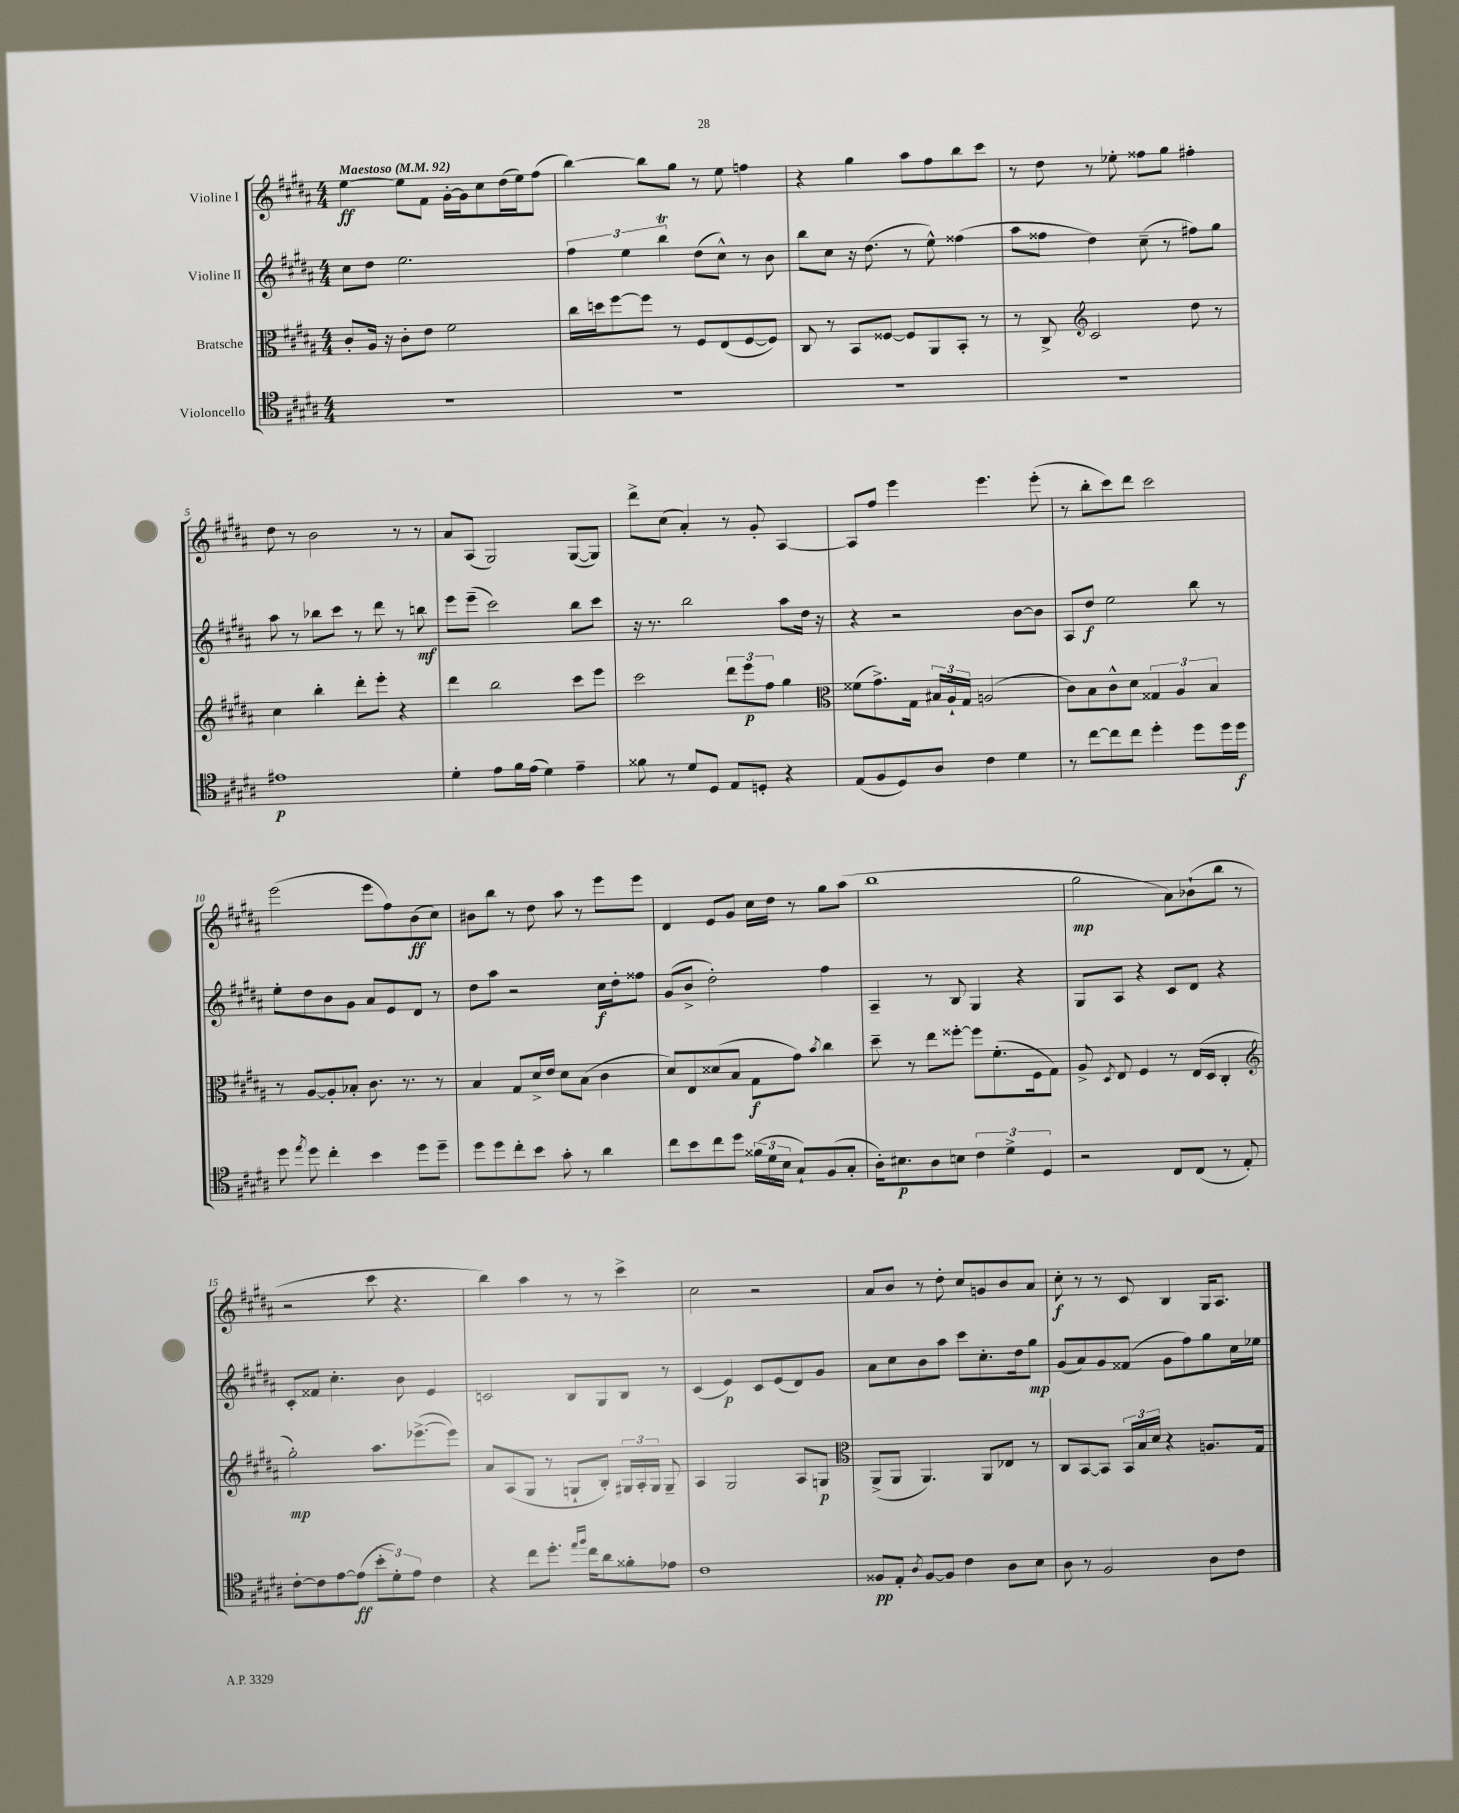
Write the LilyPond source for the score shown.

<<
\new StaffGroup <<
\new Staff = "s0" \with { instrumentName = "Violine I" } {
    \clef treble \key b \major \numericTimeSignature \time 4/4 \tempo "Maestoso" 4 = 92
    \autoBeamOff e''4~\ff e''8[ fis'8] gis'16[~-. gis'16 cis''8 dis''16( e''16) fis''8]( |
    b''4~) b''8[ gis''8] r8 e''8 f''4 |
    r4 gis''4 ais''8[ fis''8 b''8 cis'''8] |
    r8 dis''8 r8 ees''8-. fisis''8[ gis''8] fis''4-. |
    dis''8 r8 b'2 r8 r8 |
    ais'8[ ais8]( gis2) gis8[~( gis8]) |
    dis'''8[-> cis''8]( ais'4-.) r8 gis'8-. ais4~ |
    ais8[ fis''8] e'''4 e'''4. e'''8-.( |
    r8 b''8[-. cis'''8) dis'''8] cis'''2 |
    e'''2( e'''8[ fis''8) b'8\ff( cis''8]) |
    bis'8[ b''8] r8 dis''8 ais''8 r8 e'''8[ e'''8] |
    dis'4 e'8[ gis'8] cis''16[ dis''16] r8 gis''8[ ais''8]( |
    b''1 |
    gis''2\mp ais'8[) bes'8-!( b''8] r8 |
    r2 cis'''8 r4. |
    b''4) ais''4 r8 r8 cis'''4-> |
    cis''2 r2 |
    ais'8[ b'8] r8 dis''8-. cis''8[ g'8 b'8 ais'8] |
    cis''8-.\f r8 r8 cis'8 b4 gis16[ ais8.] \bar "|." |
}
\new Staff = "s1" \with { instrumentName = "Violine II" } {
    \clef treble \key b \major \numericTimeSignature \time 4/4
    \autoBeamOff cis''8[ dis''8] e''2. |
    \tuplet 3/2 { fis''4 e''4 b''4\trill } dis''8[( cis''8]-^) r8 b'8 |
    b''8[ cis''8] r16 dis''8.( r8 e''8-^) fisis''4( |
    ais''8[ fisis''8] dis''4) cis''8--( r8 fis''8[) gis''8] |
    ais''8 r8 bes''8[ cis'''8] r8 dis'''8 r8 b''8\mf |
    e'''8[ e'''8]--( cis'''2) b''8[ cis'''8] |
    r16 r8. b''2 ais''8[ dis''16] r16 |
    r4 r2 b'8[~ b'8] |
    ais8[ dis''8]\f e''2 b''8 r8 |
    e''8[-. dis''8 b'8 gis'8] ais'8[ e'8 dis'8] r8 |
    dis''8[ ais''8] r2 cis''16[\f dis''16-. fisis''8] |
    gis'8[( b'8]-> dis''2-.) fis''4 |
    ais4-- r8 b8 gis4 r4 |
    gis8[ ais8] r4 cis'8[ dis'8] r4 |
    cis'8[-. fisis'8] cis''4.-. b'8 e'4 |
    c'2 b8[ gis8 b8] r8 |
    cis'4( e'4\p) cis'8[ e'8( dis'8) gis'8] |
    ais'8[ cis''8 b'8 ais''8] cis'''8[ cis''8.-. dis''16 gis''8]\mp |
    gis'8[( ais'8) gis'8 fisis'8]( gis'8[ fis''8) gis''8 cis''16 ees''16] \bar "|." |
}
\new Staff = "s2" \with { instrumentName = "Bratsche" } {
    \clef alto \key b \major \numericTimeSignature \time 4/4
    \autoBeamOff cis'8[-. ais16] r16 cis'8[-. e'8] fis'2 |
    cis''16[ d''16 fis''8~ fis''8] r8 fis8[ e8( fis8~ fis8]) |
    cis8 r8 b,8[ fisis8]~ fisis8[ ais,8 b,8]-. r8 |
    r8 cis8-> \clef treble cis'2 dis''8 r8 |
    cis''4 b''4-. dis'''8[-. e'''8]-. r4 |
    dis'''4 b''2 cis'''8[ e'''8] |
    cis'''2 \tuplet 3/2 { dis'''8[ e'''8\p fis''8] } gis''4 |
    \clef alto fisis'8[( gis'8.->) gis16] \tuplet 3/2 { bis16[ ais16-! gis16] } a2( |
    cis'8[) b8 cis'8-^ dis'8] \tuplet 3/2 { gisis4 ais4 b4 } |
    r8 ais8[~ ais8-. bes8]-. cis'8. r8. r8 |
    b4 gis8[ dis'16-> e'16] dis'8[ b8]( cis'4 |
    dis'8[) e8 disis'8( b8] gis8[\f gis'8]) \acciaccatura { b'8 } cis''4 |
    dis''8-- r8 e''8[ fisis''8]~-. fisis''8[ fis'8.-.( fis16 gis8]) |
    ais8-> \acciaccatura { dis8 } e8 fis4 r8 e16[( dis16] cis4-. |
    \clef treble gis''2-.\mp) ais''8.[ ees'''8.~->( ees'''8]) |
    ais'8[ ais8( gis8] r8 g8[-! b8]-.) \tuplet 3/2 { gis16[ ais16-. gis16] } gis8-- |
    ais4 gis2 ais8[ g8]\p |
    \clef alto ais,8[->( ais,8] ais,4.) ais,8[ ees8] r8 |
    cis8[ b,8~ b,8] \tuplet 3/2 { b,16[ b16 dis'16] } r4 a8.[ gis16] \bar "|." |
}
\new Staff = "s3" \with { instrumentName = "Violoncello" } {
    \clef tenor \key b \major \numericTimeSignature \time 4/4
    \autoBeamOff R1 |
    R1 |
    R1 |
    R1 |
    eis'1\p |
    dis'4-. e'8[ fis'16 e'16]( dis'4) e'4-- |
    fisis'8 r8 dis'8[ dis8] e8[ d8]-. r4 |
    e8[( fis8 dis8) ais8] cis'4 dis'4 |
    r8 cis''8[~ cis''8 cis''8] dis''4-. dis''8[ dis''16 dis''16]\f |
    dis''8 \acciaccatura { e''8 } dis''8 cis''4-. b'4 dis''8[ dis''8]-- |
    dis''8[ dis''8 cis''8-. b'8] gis'8-. r8 ais'4 |
    cis''8[ b'8 cis''8 dis''8] \tuplet 3/2 { fisis'16[( dis'16 b16] } gis8[-!) fis8( gis8]-. |
    ais16[-.) bis8.\p ais8 b8] \tuplet 3/2 { cis'4 dis'4-> dis4 } |
    r2 cis8[ cis8]( r8 e8-.) |
    cis'8[~-. cis'8 e'8~ e'8]\ff( \tuplet 3/2 { b'8[-. dis'8-.) e'8] } cis'4 |
    r4 cis''8[ dis''8.]-. \grace { e''16[ fis''16] } cis''16[ ais'8 fisis'8-. ees'8] |
    cis'1 |
    fisis8[\pp e8]-. \acciaccatura { ais8 } fisis8[~ fisis8] cis'4 ais8[ b8] |
    ais8 r8 fis2 ais8[ cis'8] \bar "|." |
}
>>
>>
